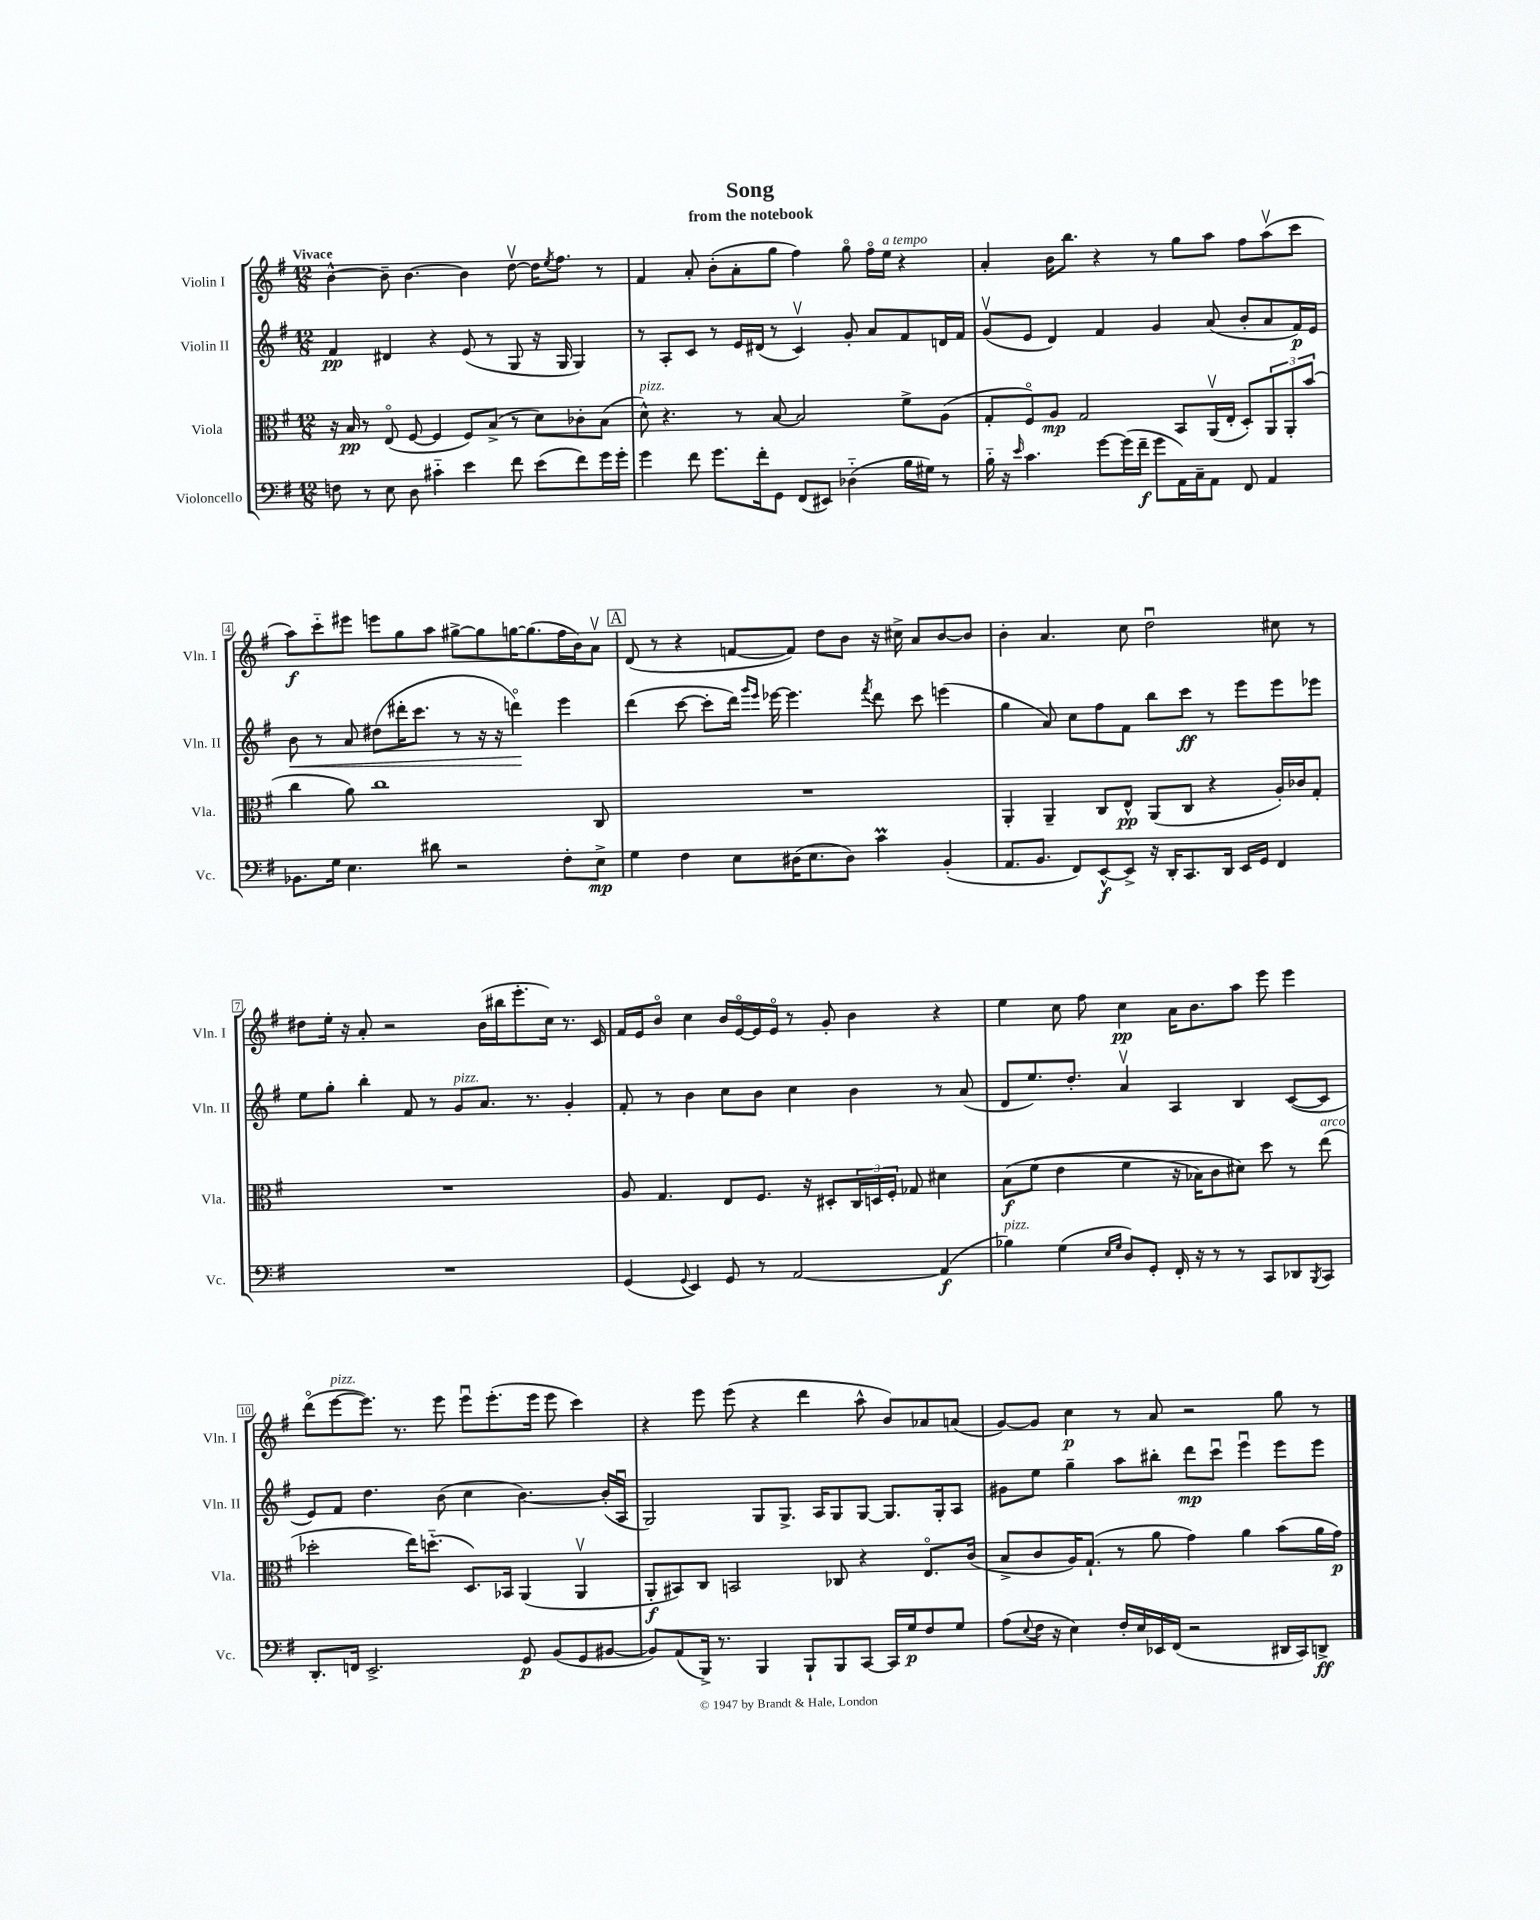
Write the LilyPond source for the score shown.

\header { title = "Song" subtitle = "from the notebook" }
<<
\new StaffGroup <<
\new Staff = "s0" \with { instrumentName = "Violin I" shortInstrumentName = "Vln. I" } {
    \clef treble \key g \major \numericTimeSignature \time 12/8 \tempo "Vivace"
    b'4~-^ b'8-- b'4.~ b'4 d''8~\upbow d''16 \acciaccatura { e''8 } fis''8. r8 |
    fis'4 a'8-. b'8-.( a'8-. g''8 fis''4) g''8\flageolet fis''16\flageolet e''16^\markup { \italic "a tempo" } r4 |
    a'4-. b'16 b''8. r4 r8 g''8 a''8 fis''8 a''8\upbow( c'''8 |
    a''8\f) c'''8-_ eis'''8 e'''8 g''8 a''8 gis''8~-> gis''8 g''16~ g''8.( fis''16 b'16) a'8\upbow |
    \mark \markup { \box "A" } d'8( r8 r4 f'8~ f'8) d''8 b'8 r16 cis''16-> a'8 b'8~ b'8 |
    b'4-. a'4. c''8 d''2\downbow cis''8 r8 |
    dis''8 e''16-. r16 a'8-. r2 b'16( bis''16 e'''8.-. c''16) r8. c'16 |
    fis'16 e'16 b'8\flageolet c''4 b'16 e'16~\flageolet e'16 e'16\flageolet r8 g'8-. b'4 r4 |
    e''4 c''8 fis''8 c''4\pp a'16 b'8. a''8 e'''8 e'''4 |
    d'''8\flageolet( e'''8~^\markup { \italic "pizz." } e'''8.) r8. e'''8 e'''8\downbow e'''8.-.( e'''16 e'''8 c'''4) |
    r4 e'''8 e'''8( r4 d'''4 a''8-^ b'8) aes'8 a'8( |
    g'8~) g'8 c''4\p r8 a'8 r2 g''8 r8 \bar "|." |
}
\new Staff = "s1" \with { instrumentName = "Violin II" shortInstrumentName = "Vln. II" } {
    \clef treble \key g \major \numericTimeSignature \time 12/8
    fis'4\pp dis'4 r4 e'8( r8 g8 r16 g16 g4) |
    r8 a8-. c'8 r8 e'16 dis'16( r8 c'4\upbow) g'8-. a'8 fis'8 d'16 fis'16 |
    g'8\upbow( e'8 d'4) fis'4 g'4 a'8( b'8-. a'8 fis'16\p) e'16 |
    b'8\< r8 a'8 dis''8( dis'''16-. c'''8. r8 r16 r16 d'''4\flageolet\!) e'''4 |
    \mark \markup { \box "A" } d'''4( c'''8~ c'''8-. d'''16) \grace { g'''16 e'''16 } ees'''16~ ees'''4. \acciaccatura { fis'''8 } d'''8 c'''8 e'''4( |
    g''4 a'8) c''8 fis''8 fis'8 b''8 c'''8\ff r8 e'''8 e'''8 ees'''8 |
    e''8 g''8-. b''4-. fis'8 r8 g'8^\markup { \italic "pizz." } a'8. r8. g'4-. |
    fis'8-. r8 b'4 c''8 b'8 c''4 b'4 r8 a'8( |
    d'8 e''8.) d''8.-. a'4\upbow a4 b4 c'8~( c'8 |
    e'8) fis'8 d''4. b'8( c''4 b'4.~) b'16-.( a16\downbow |
    g2) g8 g8.-> a16 g8 g8~ g8. g16-. a8 |
    gis'8 e''8 g''4-- a''8 bis''8-. d'''8\mp c'''8\downbow e'''4\downbow e'''8 e'''8 \bar "|." |
}
\new Staff = "s2" \with { instrumentName = "Viola" shortInstrumentName = "Vla." } {
    \clef alto \key g \major \numericTimeSignature \time 12/8
    r16 b16\pp r8 e8\flageolet( fis8~ fis4 fis8) b8->( r8 d'8) ces'8-. b8( |
    d'8-^^\markup { \italic "pizz." }) r4. r8 b8~ b2 fis'8-> a8( |
    g8-. fis8\flageolet) a8\mp g2 b,8 a,16\upbow( e16-. d8-.) \tuplet 3/2 { a,8 a,8-. b'8( } |
    c''4 a'8) c''1 c8 |
    \mark \markup { \box "A" } R1. |
    a,4-. a,4-- c8 e8-^\pp a,8( c8 r4 a16-.) ces'16 g8-. |
    R1. |
    a8 g4. e8 fis8. r16 dis8-. \tuplet 3/2 { c16 d16 fis16-. } ges8 dis'4 |
    b8\f\( fis'8( e'4 fis'4 r16 bes16) c'8 dis'8\) d''8 r8 e''8^\markup { \italic "arco" }( |
    des''2-. e''16) d''8.-_( d8.) bes,16 a,4( a,4\upbow |
    a,8-.\f bis,8) c8 b,2 ces8 r4 e8.\flageolet c'16( |
    b8-> c'8 a16) g8.-!( r8 a'8 g'4) a'4 b'8( a'16 g'16\p) \bar "|." |
}
\new Staff = "s3" \with { instrumentName = "Violoncello" shortInstrumentName = "Vc." } {
    \clef bass \key g \major \numericTimeSignature \time 12/8
    f8 r8 e8 d8 cis'4-_ e'4 fis'8 e'8( fis'8) g'16 g'16-. |
    g'4 fis'8 g'8. fis'16-. g,8 fis,8( eis,8) des4-_( b16 gis16) r8 |
    b16-_ r16 \grace { e'16 } c'4. g'8~ g'16( fis'16--\f g'8 a,16) c16-- a,8 fis,8 a,4 |
    bes,8. g16 e4. dis'8 r2 fis8-. e8->\mp |
    \mark \markup { \box "A" } g4 fis4 e8 dis16( e8. dis8) c'4\prall b,4-.( |
    a,8. b,8. fis,8) e,8~-^\f e,8-> r16 d,16-. c,8. d,16 e,16 g,16 fis,4 |
    R1. |
    g,4( \appoggiatura { g,8 } e,4) g,8 r8 a,2~ a,4\f( |
    bes4^\markup { \italic "pizz." }) g4( \grace { e16 g16 } d8) g,8-. fis,16-. r16 r8 r8 c,8 des,8 \acciaccatura { b,,8 } c,8 |
    d,8.-. f,16 e,2.-> g,8\p b,8( g,8 bis,8~ |
    bis,8) a,8( b,,16->) r8. b,,4 b,,8-! b,,8 c,8~ c,16 g16\p fis8 g8 |
    a8( \appoggiatura { e8 } fis16 r16 e4) fis16-. e16 ees,16 fis,16( r2 dis,16 c,16) d,8->\ff \bar "|." |
}
>>
>>
\layout { \context { \Score \override BarNumber.stencil = #(make-stencil-boxer 0.1 0.3 ly:text-interface::print) } }
